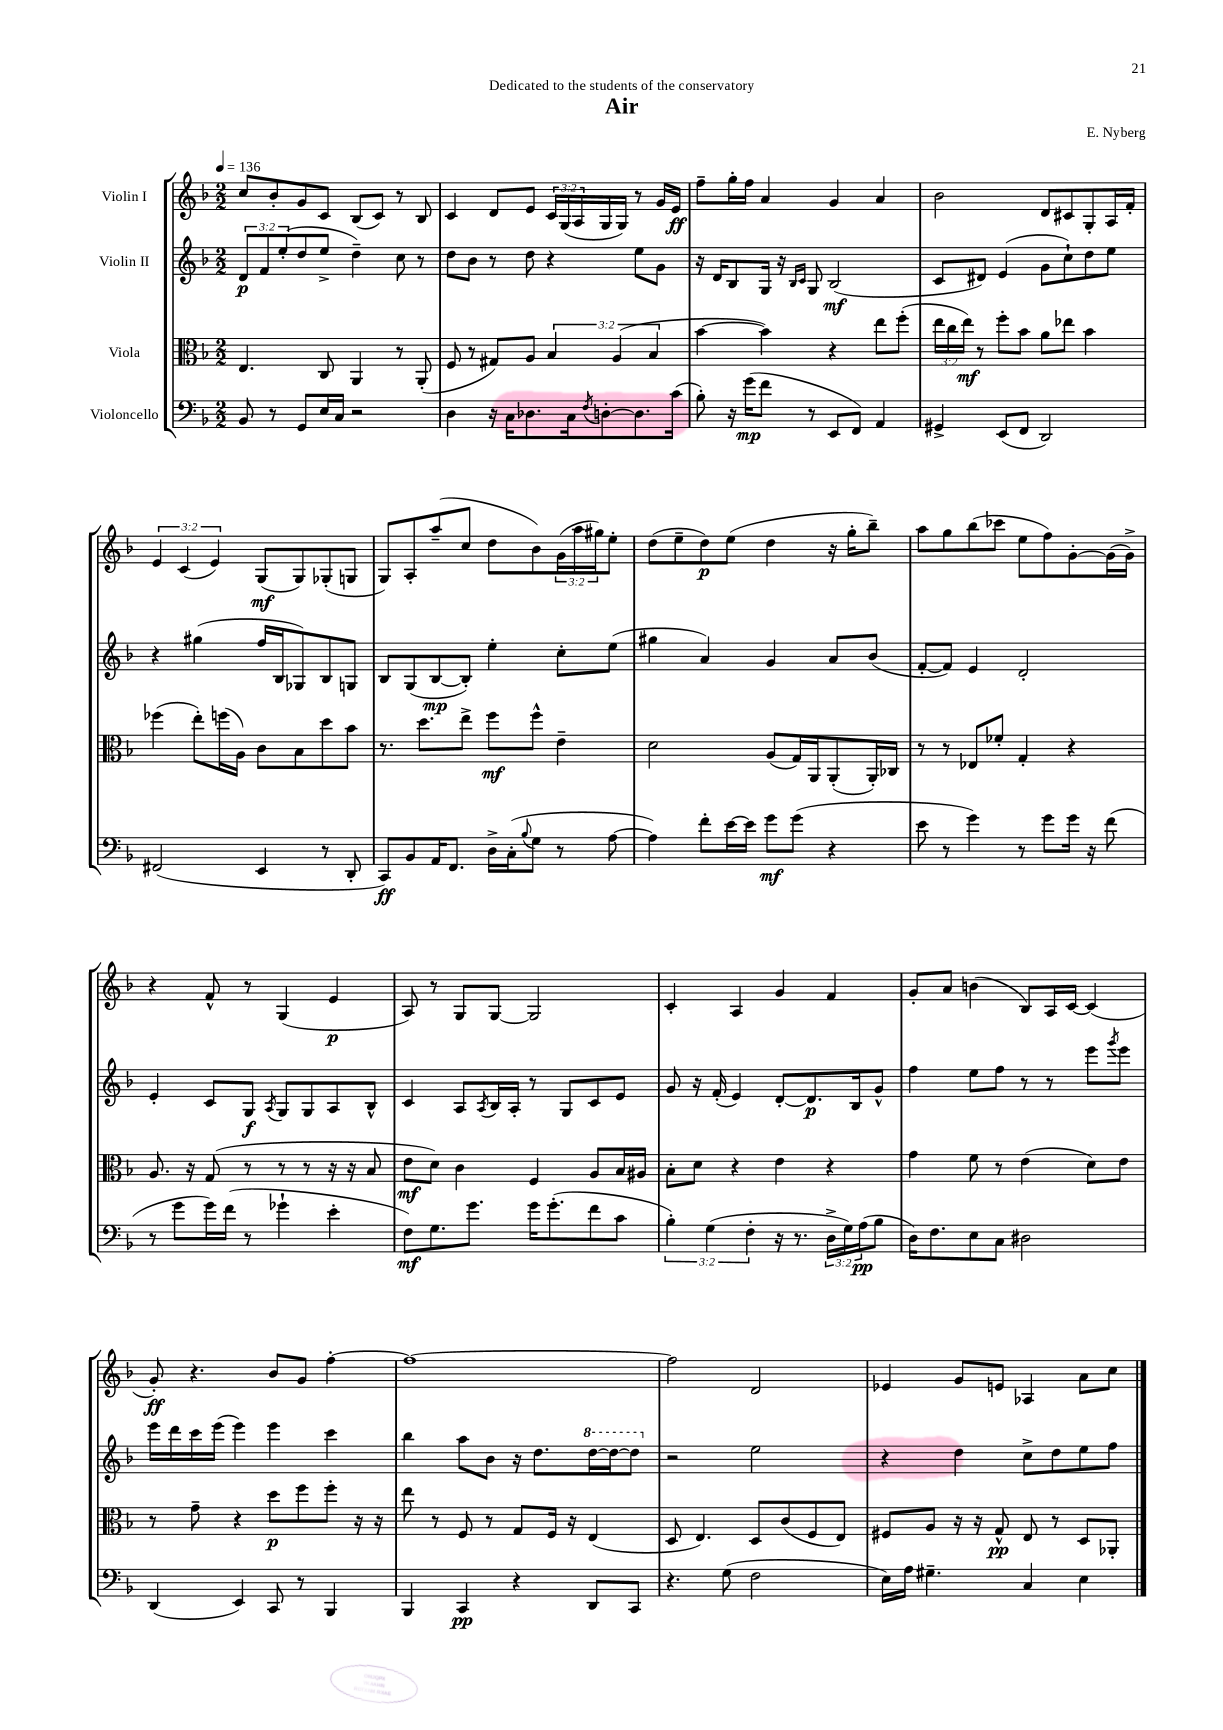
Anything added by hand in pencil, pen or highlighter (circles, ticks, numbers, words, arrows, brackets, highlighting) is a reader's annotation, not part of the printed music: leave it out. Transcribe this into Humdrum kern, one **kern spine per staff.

**kern	**kern	**kern	**kern
*staff4	*staff3	*staff2	*staff1
*clefF4	*clefC3	*clefG2	*clefG2
*k[b-]	*k[b-]	*k[b-]	*k[b-]
*M2/2	*M2/2	*M2/2	*M2/2
*MM136	*MM136	*MM136	*MM136
8BB-	4.E	12d	8cc
.	.	12f	.
8r	.	.	8b-'
.	.	(12ee'	.
8GG	.	8dd	8g
16E	8C	8ee^	8c
16C	.	.	.
2r	4AA	4dd~)	(8B-
.	.	.	8c)
.	8r	8cc	8r
.	(8AA'	8r	8B-
=	=	=	=
4D	8F	8dd	4c
.	8r	8b-	.
16r	8G#)	8r	8d
16C	.	.	.
8.D-	8A	8dd	8e
.	6B-	4r	24c
.	.	.	(24G
16C	.	.	.
.	.	.	24A
8qF	.	.	.
[8D'	.	.	16G
.	(6A	.	.
.	.	.	16G)
8.D]	.	8ee	8r
.	6B-	.	.
.	.	8g	16g
(16c	.	.	16e
=	=	=	=
8B-')	[4b-	16r	8ff~
.	.	16d	.
16r	.	8B-	16gg'
(16g	.	.	16ff
8f	4b-])	16G	4a
.	.	16r	.
.	.	16qqB-	.
.	.	16qqc	.
8r	.	8G	.
8EE	4r	(2B-	4g
8FF)	.	.	.
4AA	8ee	.	4a
.	(8ff'	.	.
=	=	=	=
4GG#^	24ee	8c	2b-
.	24cc	.	.
.	24ee)	.	.
.	8r	8d#)	.
(8EE	8ff'	(4e	.
8FF	8b-	.	.
2DD)	8a	8g	8d
.	8ee-	8cc`)	8c#
.	4b-	8dd	8G'
.	.	8ee	16A
.	.	.	16f'
=	=	=	=
(2FF#	(4ff-	4r	6e
.	.	.	(6c
.	8ee')	(4gg#	.
.	.	.	6e)
.	(16ff	.	.
.	16A)	.	.
4EE	8c	16ff	(8G
.	.	16B-	.
.	8B-	8G-)	8G)
8r	8dd	8B-	(8G-'
8DD'	8b-	8G	8G
=	=	=	=
8CC)	8.r	8B-	8G)
8BB-	.	(8G	8A'
.	8.dd	.	.
16AA	.	[8B-	(8aa~
8.FF	.	.	.
.	8ee^	8B-'])	8cc
16D^	8ff	4ee'	8dd
(16C'	.	.	.
8qqB-	.	.	.
8G	8ff^^	.	8b-)
8r	4e~	8cc'	(24g
.	.	.	24aa
.	.	.	24gg#)
[8A	.	(8ee	8ee'
=	=	=	=
4A])	2d	4gg#	(8dd
.	.	.	8ee~
8f'	.	4a)	8dd)
[16e	.	.	(8ee
16e]	.	.	.
8g	(8A	4g	4dd
(8g	16G)	.	.
.	16AA	.	.
4r	(8AA'	8a	16r
.	.	.	16gg'
.	16AA')	(8b-	8bb-~)
.	16C-	.	.
=	=	=	=
8e	8r	[8f'	8aa
8r	8r	8f])	8gg
4g)	8E-	4e	(8bb-
.	8f-'	.	8ccc-
8r	4G'	2d'	8ee
8g	.	.	8ff)
16g	4r	.	[8g'
16r	.	.	.
(8f	.	.	(16g]
.	.	.	16g^)
=	=	=	=
8r	8.A	4e'	4r
8g	.	.	.
.	16r	.	.
16g)	(8G	8c	8f^^
(16f	.	.	.
8r	8r	8G	8r
.	.	8qA	.
4g-`	8r	8G	(4G
.	8r	8G	.
4e'	16r	8A	4e
.	16r	.	.
.	8B-	8B-^^	.
=	=	=	=
8F)	8e	4c	8A)
8.G	8d)	.	8r
.	4c	8A	8G
8.g	.	.	.
.	.	8qA	.
.	.	16B-	[8G
.	.	16A'	.
16g	4F	8r	2G]
(8.g'	.	.	.
.	.	8G	.
8f	8A	8c	.
8c	16B-	8e	.
.	16A#	.	.
=	=	=	=
6B-')	8B-'	8g	4c'
.	8d	16r	.
(6G	.	.	.
.	.	(16f'	.
.	4r	4e)	4A
6F'	.	.	.
16r	4e	[8d'	4g
8.r	.	.	.
.	.	8.d]	.
24D^	4r	.	4f
24G)	.	.	.
.	.	16B-	.
(24A	.	.	.
8B-	.	8g^^	.
=	=	=	=
16D)	4g	4ff	8g'
8.F	.	.	.
.	.	.	8a
8E	8f	8ee	(4b
8C	8r	8ff	.
2D#	(4e	8r	8B-)
.	.	8r	16A
.	.	.	[16c
.	8d)	8eee	(4c]
.	.	8qggg	.
.	8e	8eee	.
=	=	=	=
(4DD	8r	16eee	8g')
.	.	16ddd	.
.	8g~	16ccc	4.r
.	.	(16eee	.
4EE)	4r	4eee)	.
8CC	8dd	4eee	8b-
8r	8ff	.	8g
4BBB-	8ff'	4ccc	[4ff'
.	16r	.	.
.	16r	.	.
=	=	=	=
4BBB-	8ee	4bb-	1ff_
.	8r	.	.
4CC	8F	8aa	.
.	8r	8b-	.
4r	8G	16r	.
.	.	8.dd	.
.	16F	.	.
.	16r	.	.
8DD	(4E	[16ddd	.
.	.	16ddd_	.
8CC	.	8ddd]	.
=	=	=	=
4.r	8D	2r	2ff]
.	4.E)	.	.
(8G	.	.	.
2F	8D	2ee	2d
.	(8c	.	.
.	8F	.	.
.	8E)	.	.
=	=	=	=
16E)	8F#	4r	4e-
16A	.	.	.
4.G#~	8A	.	.
.	16r	4dd	8g
.	16r	.	.
.	8G^^	.	8e
4C	8E	8cc^	4A-
.	8r	8dd	.
4E	8D	8ee	8a
.	8AA-'	8ff	8cc
==	==	==	==
*-	*-	*-	*-
